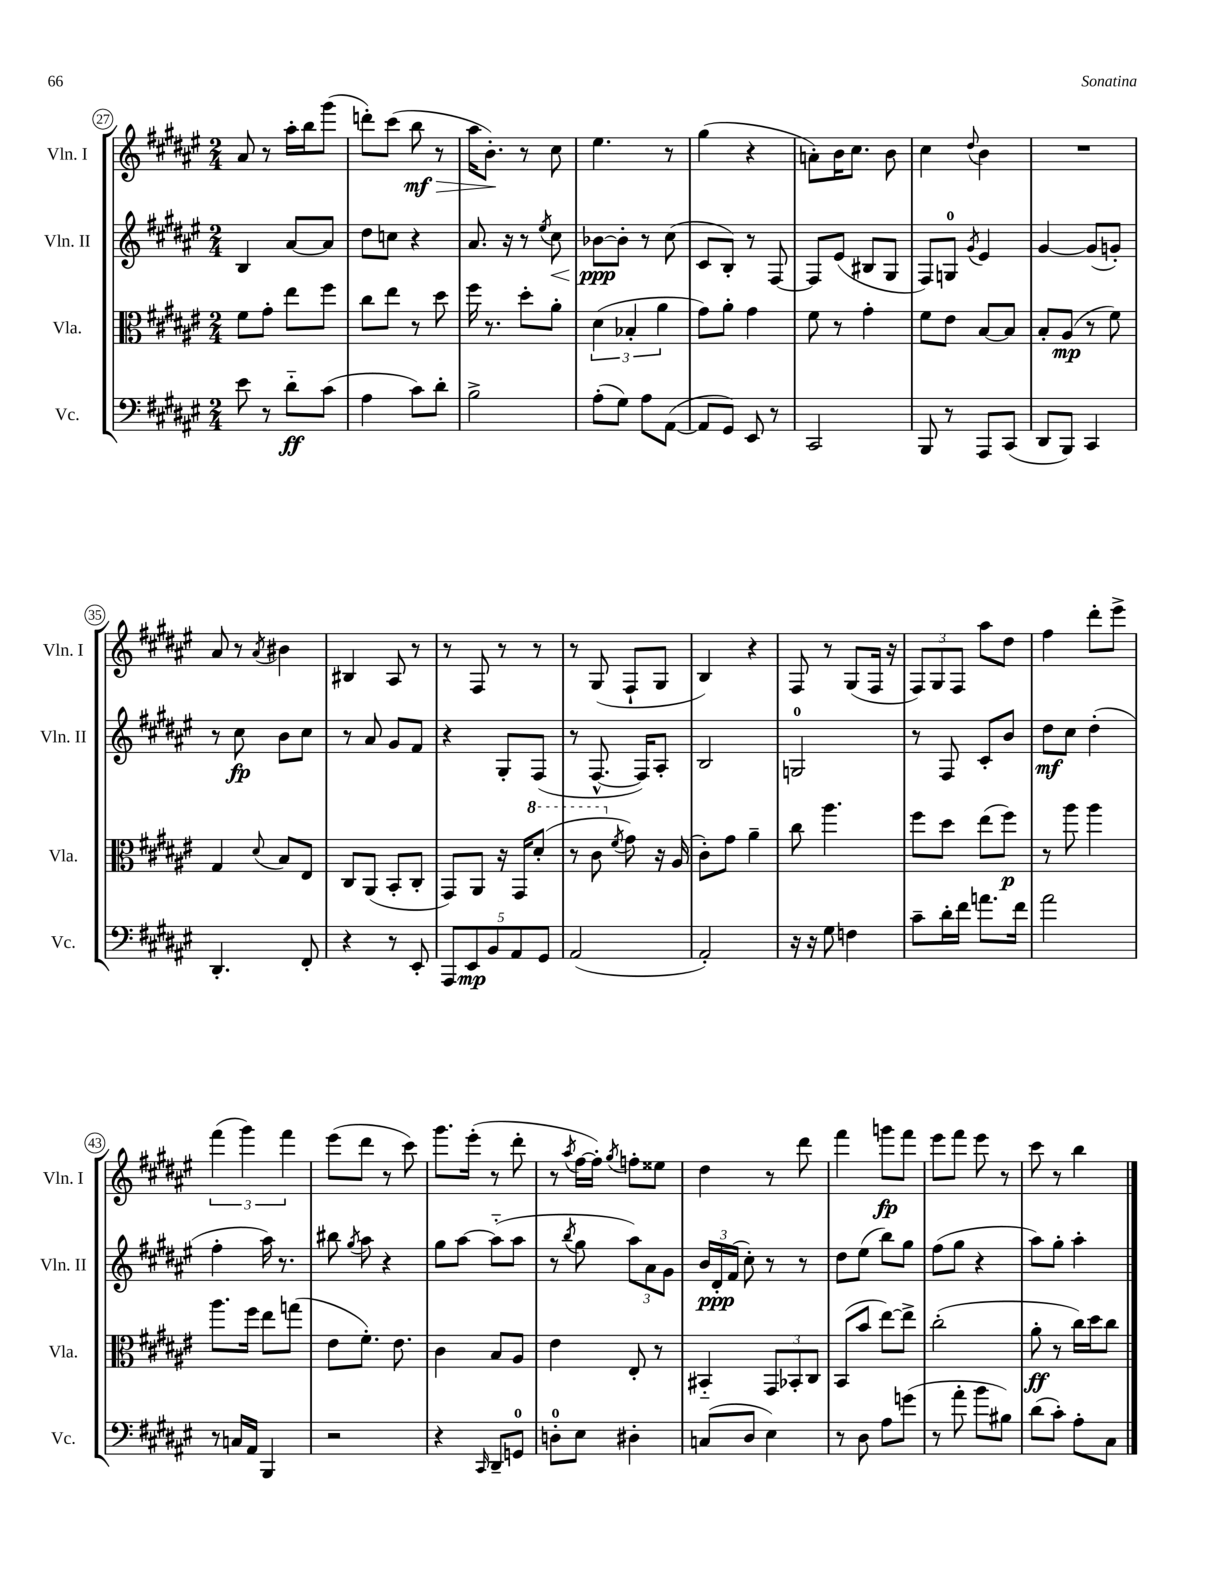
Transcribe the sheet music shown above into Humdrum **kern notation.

**kern	**kern	**kern	**kern
*staff4	*staff3	*staff2	*staff1
*clefF4	*clefC3	*clefG2	*clefG2
*k[f#c#g#d#a#e#]	*k[f#c#g#d#a#e#]	*k[f#c#g#d#a#e#]	*k[f#c#g#d#a#e#]
*M2/4	*M2/4	*M2/4	*M2/4
8e#\	8f#\L	4B/	8a#/
8r	8g#'\J	.	8r
8d#'~\L	8ee#\L	[8a#/L	16aa#'\LL
.	.	.	16bb\J
(8c#\J	8ff#\J	8a#/]J	(8ggg#\J
=	=	=	=
4A#\	8cc#\L	8dd#\L	8ddd'\L)
.	8ee#\J	8cc\J	(8ccc#\J
8c#\L)	8r	4r	8bb\
8d#'\J	8dd#\	.	8r
=	=	=	=
2B^\	16ff#\	8.a#/	16aa#\LK
.	8.r	.	8.b'\J)
.	.	16r	.
.	8dd#'\L	8r	8r
.	.	8qee#/	.
.	8a#'\J	8cc#\	8cc#\
=	=	=	=
(8A#'\L	(6d#\	[8b-\L	4.ee#\
8G#\J)	.	8b-'\]J	.
.	6B-'/	.	.
8A#\L	.	8r	.
.	6a#\	.	.
([8AA#\J	.	(8cc#\	8r
=	=	=	=
8AA#/]L	8g#\L)	8c#/L	(4gg#\
8GG#/J)	8a#'\J	8B'/J)	.
8EE#/	4g#\	8r	4r
8r	.	[8F#/	.
=	=	=	=
2CC#/	8f#\	8F#/]L	8a'\L)
.	8r	(8e#/J	16b\K
.	.	.	8.cc#\J
.	4g#'\	8B#/L	.
.	.	8G#/J	8b\
=	=	=	=
8BBB/	8f#\L	8F#/L)	4cc#\
8r	8e#\J	8G/J	.
.	.	8qg#/	8qqdd#/
8AAA#/L	[8B/L	4e#/	4b\
(8CC#/J	8B/]J	.	.
=	=	=	=
8DD#/L	8B'/L	[4g#/	2r
8BBB/J)	(8A#/J	.	.
4CC#/	8r	(8g#/]L	.
.	8f#\)	8g'/J)	.
=	=	=	=
4.DD#'/	4G#/	8r	8a#/
.	.	8cc#\	8r
.	8qqd#/	.	8qa#/
.	8B/L	8b\L	4b#\
8FF#'/	8E#/J	8cc#\J	.
=	=	=	=
4r	8C#/L	8r	4B#/
.	(8AA#/J	8a#/	.
8r	8BB'/L	8g#/L	8A#/
8EE#'/	8C#'/J	8f#/J	8r
=	=	=	=
10AAA#/L	8GG#/L)	4r	8r
10EE#/	.	.	.
.	8AA#/J	.	8F#/
10BB/	.	.	.
.	16r	8G#'/L	8r
10AA#/	.	.	.
.	16GG#/LK	.	.
.	(8dd#'/J	(8F#/J	8r
10GG#/J	.	.	.
=	=	=	=
(2AA#/	8r	8r	8r
.	8cc#\	[8.F#^^/	(8G#/
.	8qf#/	.	.
.	8g#\)	.	8F#`/L
.	.	16F#/]LK)	.
.	16r	8A#'/J	8G#/J
.	(16A#/	.	.
=	=	=	=
2AA#'/)	8c#'\L)	2B/	4B/)
.	8g#\J	.	.
.	4a#~\	.	4r
=	=	=	=
16r	8cc#\	2G/	8F#/
16r	.	.	.
8G#\	4.aa#\	.	8r
4F\	.	.	(8G#/L
.	.	.	16F#/Jk
.	.	.	16r
=	=	=	=
8c#~\L	8ff#\L	8r	12F#/L)
.	.	.	12G#/
16d#'\L	8dd#\J	8F#/	.
.	.	.	12F#/J
16f#\JJ	.	.	.
8.a\L	(8ee#\L	8c#'/L	8aa#\L
.	8ff#\J)	8b/J	8dd#\J
16f#\Jk	.	.	.
=	=	=	=
2a#\	8r	8dd#\L	4ff#\
.	8aa#\	8cc#\J	.
.	4aa#\	(4dd#'\	8ddd#'\L
.	.	.	8eee#^\J
=	=	=	=
8r	8.aa#\L	4ff#'\	(6fff#\
16C/LL	.	.	.
.	.	.	6ggg#\)
16AA#/JJ	16ff#\Jk	.	.
4BBB/	8ee#\L	16aa#\)	.
.	.	8.r	.
.	.	.	6fff#\
.	(8gg\J	.	.
=	=	=	=
2r	8e#\L	8bb#\	(8eee#\L
.	.	8qgg#/	.
.	8.f#'\J)	8aa#\	8ddd#\J
.	.	4r	8r
.	8.e#\	.	.
.	.	.	8ccc#\)
=	=	=	=
4r	4c#\	8gg#\L	8.ggg#\L
.	.	[8aa#\J	.
.	.	.	(16eee#'\Jk
16qqCC#/	.	.	.
8DD#~/L	8B/L	(8aa#'~\]L	8r
8GG/J	8A#/J	8aa#\J	8ddd#'\
=	=	=	=
8D'\L	4e#\	8r	8r
.	.	8qbb/	8qaa#/
8E#\J	.	8gg#\	[16ff#\LL
.	.	.	16ff#'\]JJ)
.	.	.	8qgg#/
4D#'\	8E#'/	12aa#\L)	8ff'\L
.	.	12a#\	.
.	8r	.	8ee##\J
.	.	12g#\J	.
=	=	=	=
(8C/L	4BB#'~/	24b/LL	4dd#\
.	.	24d#'/	.
.	.	(24f#/JJ	.
8D#/J	.	8cc#'\)	.
4E#\)	12GG#/L	8r	8r
.	12BB-'/	.	.
.	.	8r	8ddd#\
.	12C#/J	.	.
=	=	=	=
8r	(8BB/L	8dd#\L	4fff#\
8D#\	8b/J	(8ee#\J	.
8A#\L	[8ee#\L)	8bb\L)	8ggg\L
(8g\J	8ee#^\]J	8gg#\J	8fff#\J
=	=	=	=
8r	(2cc#'\	(8ff#\L	8eee#\L
8a#'\	.	8gg#\J	8fff#\J
8b\L	.	4r	8eee#\
8B#\J)	.	.	8r
=	=	=	=
(8d#\L	8a#'\	8aa#\L)	8ccc#\
8c#'\J)	8r	8gg#'\J	8r
8A#'\L	16cc#\LL)	4aa#'\	4bb\
.	16dd#\J	.	.
8C#\J	8cc#\J	.	.
==	==	==	==
*-	*-	*-	*-
